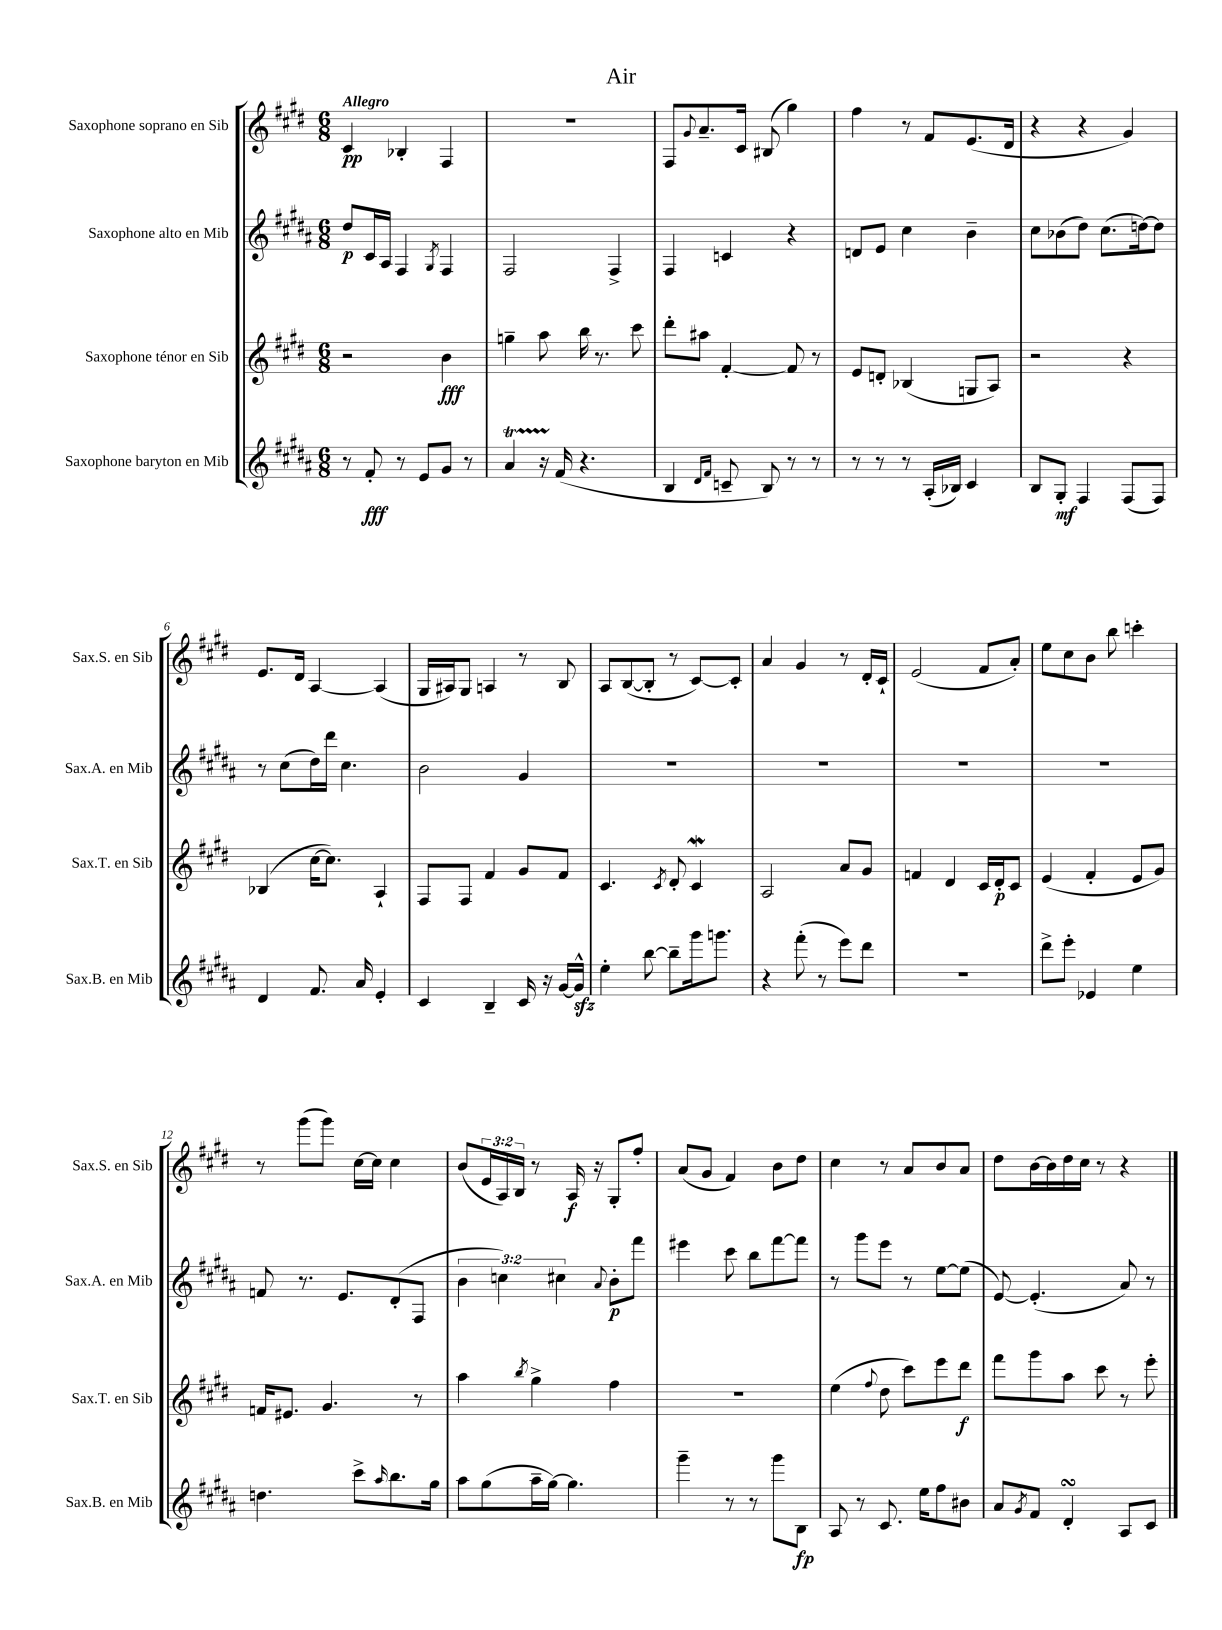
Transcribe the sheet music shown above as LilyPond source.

\header { title = "Air" }
<<
\new StaffGroup <<
\new Staff = "s0" \with { instrumentName = "Saxophone soprano en Sib" shortInstrumentName = "Sax.S. en Sib" } {
    \clef treble \key e \major \numericTimeSignature \time 6/8 \override Staff.TupletNumber.text = #tuplet-number::calc-fraction-text \tempo "Allegro"
    cis'4\pp bes4-. fis4 |
    R2. |
    fis8 \appoggiatura { gis'8 } a'8.-- cis'16 bis8( gis''4) |
    fis''4 r8 fis'8 e'8.( dis'16 |
    r4 r4 gis'4) |
    e'8. dis'16 a4~ a4( |
    gis16 ais16) gis8 a4 r8 b8 |
    a8 b8~( b8-. r8 cis'8~) cis'8-. |
    a'4 gis'4 r8 dis'16-. cis'16-! |
    e'2( fis'8 a'8-.) |
    e''8 cis''8 b'8 b''8 c'''4-. |
    r8 gis'''8( gis'''8) cis''16~ cis''16 cis''4 |
    b'8( \tuplet 3/2 { e'16 a16) b16 } r8 a16\f r16 gis8-. fis''8-. |
    a'8( gis'8 fis'4) b'8 dis''8 |
    cis''4 r8 a'8 b'8 a'8 |
    dis''8 b'16~ b'16 dis''16 cis''16 r8 r4 \bar "|." |
}
\new Staff = "s1" \with { instrumentName = "Saxophone alto en Mib" shortInstrumentName = "Sax.A. en Mib" } {
    \clef treble \key b \major \numericTimeSignature \time 6/8 \override Staff.TupletNumber.text = #tuplet-number::calc-fraction-text
    dis''8\p cis'16 ais16 fis4 \acciaccatura { gis8 } fis4 |
    fis2 fis4-> |
    fis4 c'4 r4 |
    d'8 e'8 cis''4 b'4-- |
    cis''8 bes'8( dis''8) cis''8.( d''16~) d''8 |
    r8 cis''8( dis''16) dis'''16 cis''4. |
    b'2 gis'4 |
    R2. |
    R2. |
    R2. |
    R2. |
    f'8 r8. e'8. dis'8-.( fis8 |
    \tuplet 3/2 { b'4 c''4) cis''4 } \appoggiatura { ais'8 } b'8-.\p fis'''8 |
    eis'''4 cis'''8 b''8 fis'''8~ fis'''8 |
    r8 gis'''8 e'''8 r8 e''8~ e''8( |
    e'8~) e'4.-.( ais'8) r8 \bar "|." |
}
\new Staff = "s2" \with { instrumentName = "Saxophone ténor en Sib" shortInstrumentName = "Sax.T. en Sib" } {
    \clef treble \key e \major \numericTimeSignature \time 6/8
    r2 b'4\fff |
    g''4-- a''8 b''16 r8. cis'''8 |
    dis'''8-. ais''8 fis'4~-. fis'8 r8 |
    e'8 d'8-. bes4( g8 a8) |
    r2 r4 |
    bes4( cis''16~ cis''8.) a4-! |
    fis8 fis8 fis'4 gis'8 fis'8 |
    cis'4. \acciaccatura { cis'8 } dis'8-. cis'4\mordent |
    a2 a'8 gis'8 |
    f'4 dis'4 cis'16 dis'16-.\p cis'8 |
    e'4( fis'4-. e'8 gis'8) |
    f'16 eis'8. gis'4. r8 |
    a''4 \acciaccatura { b''8 } gis''4-> fis''4 |
    R2. |
    e''4( \appoggiatura { fis''8 } dis''8 cis'''8) e'''8 dis'''8\f |
    fis'''8 gis'''8 a''8 cis'''8 r8 e'''8-. \bar "|." |
}
\new Staff = "s3" \with { instrumentName = "Saxophone baryton en Mib" shortInstrumentName = "Sax.B. en Mib" } {
    \clef treble \key b \major \numericTimeSignature \time 6/8
    r8 fis'8-.\fff r8 e'8 gis'8 r8 |
    ais'4\startTrillSpan r16 fis'16\stopTrillSpan( r4. |
    b4 \grace { dis'16 fis'16 } c'8-- b8) r8 r8 |
    r8 r8 r8 ais16-.( bes16) cis'4 |
    b8 gis8-.\mf fis4 fis8( fis8) |
    dis'4 fis'8. ais'16 e'4-. |
    cis'4 b4-- cis'16 r16 gis'16~ gis'16-^\sfz |
    e''4-. b''8~ b''8-- gis'''16 g'''8. |
    r4 fis'''8-.( r8 e'''8) dis'''8 |
    R2. |
    dis'''8-> e'''8-. ees'4 e''4 |
    d''4. cis'''8-> \grace { ais''16 } b''8. gis''16 |
    ais''8 gis''8( ais''16-- gis''16~) gis''4. |
    gis'''4-- r8 r8 gis'''8 b8\fp |
    ais8 r8 cis'8. e''16 fis''8 bis'8 |
    ais'8 \acciaccatura { gis'8 } fis'8 dis'4-.\turn ais8 cis'8 \bar "|." |
}
>>
>>
